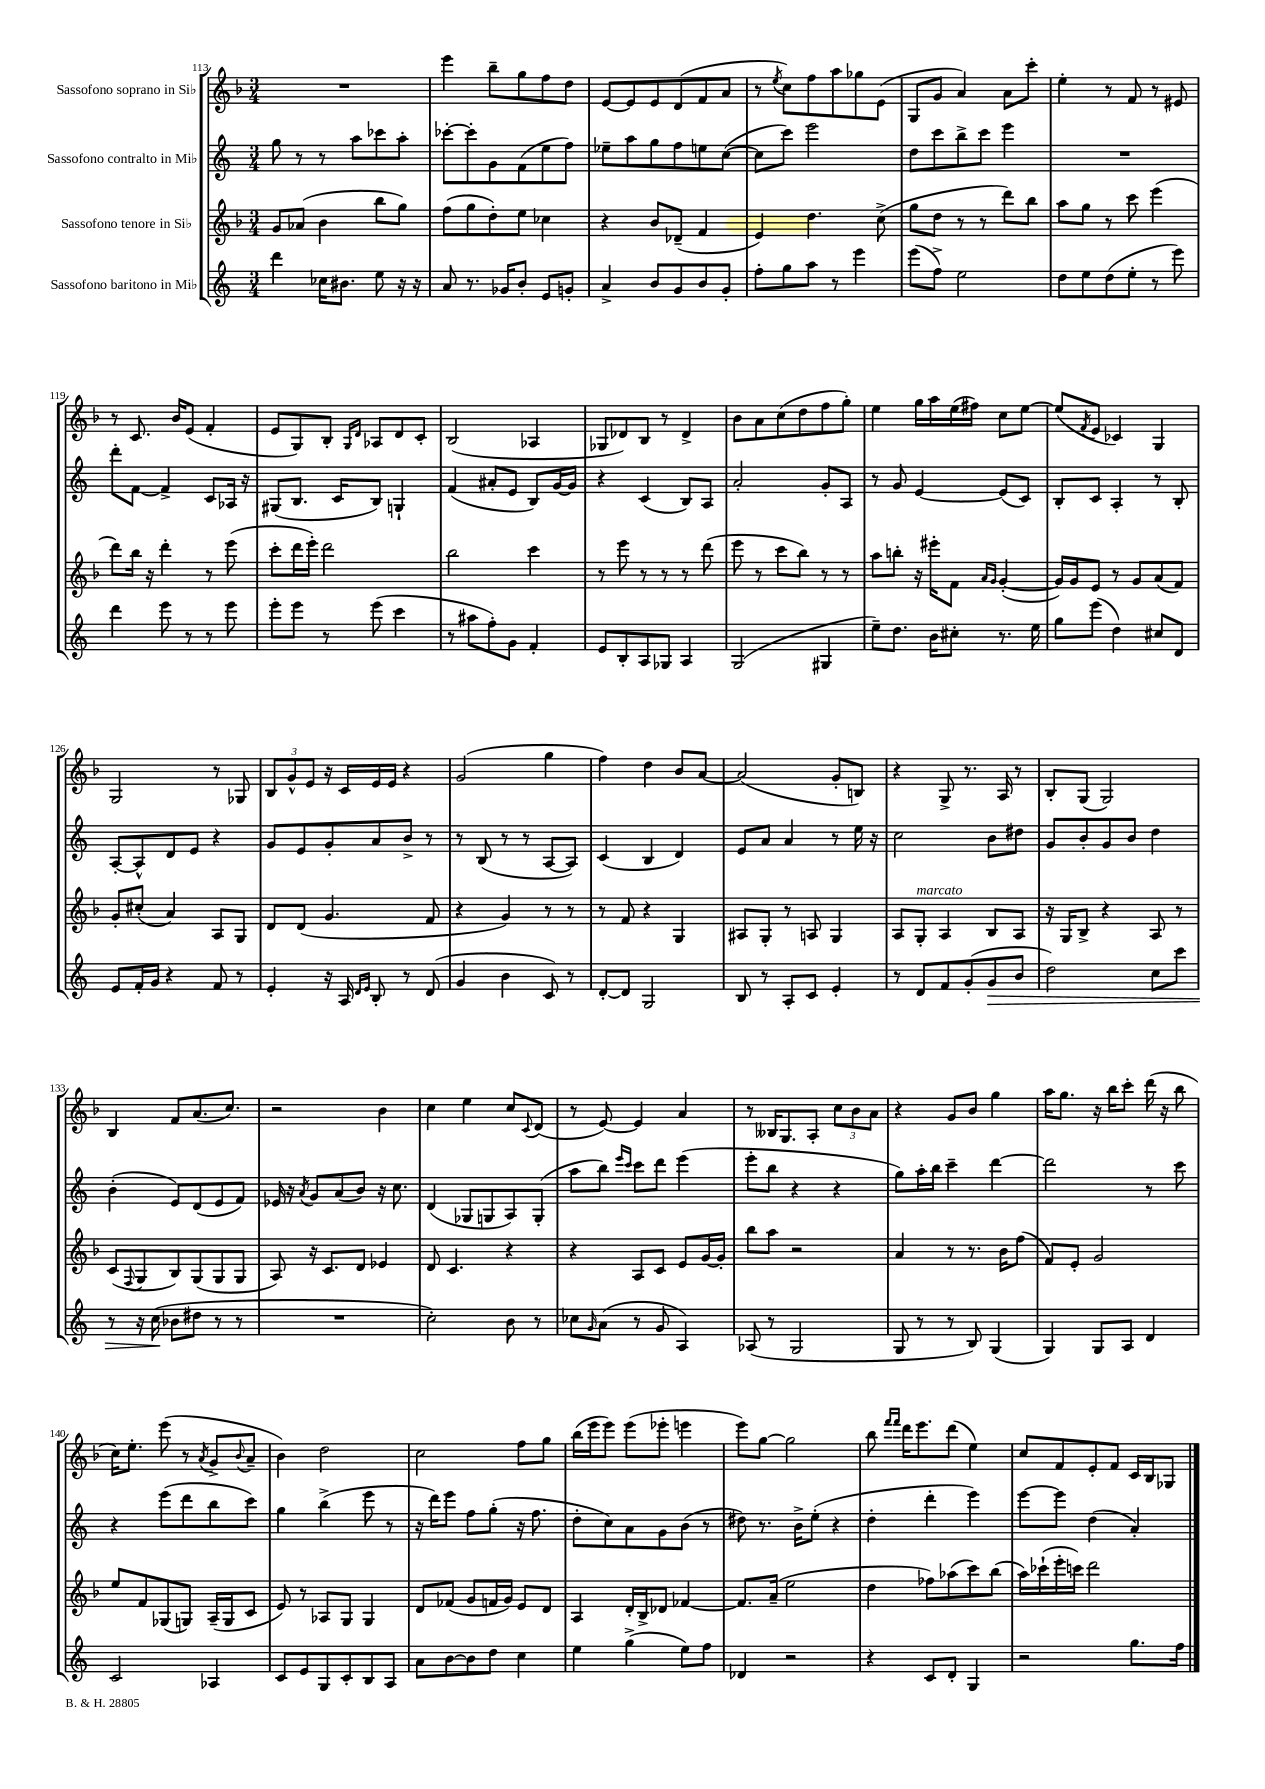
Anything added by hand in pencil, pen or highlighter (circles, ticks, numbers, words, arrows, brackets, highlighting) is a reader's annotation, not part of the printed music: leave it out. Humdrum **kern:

**kern	**kern	**kern	**kern
*staff4	*staff3	*staff2	*staff1
*clefG2	*clefG2	*clefG2	*clefG2
*k[]	*k[b-]	*k[]	*k[b-]
*M3/4	*M3/4	*M3/4	*M3/4
4ddd	8g	8gg	2.r
.	(8a-	8r	.
16cc-	4b-	8r	.
8.b#	.	.	.
.	.	8aa	.
8ee	8bb-	8ccc-	.
16r	8gg)	8aa'	.
16r	.	.	.
=	=	=	=
8a	(8ff	[8ccc-'	4eee
8.r	8gg	8ccc-']	.
.	8dd')	8g	8bb-~
16g-	.	.	.
8b'	8ee	(8f	8gg
8e	4cc-	8ee	8ff
8g'	.	8ff)	8dd
=	=	=	=
4a^	4r	8ee-~	[8e
.	.	8aa	8e]
8b	8b-	8gg	8e
8g	(8d-~	8ff	(8d
8b	4f	8ee	8f
8g'	.	([8cc	8a
=	=	=	=
8ff'	4e)	8cc]	8r
.	.	.	8qee
8gg	.	8ccc)	8cc)
8aa	4.dd	2eee	8ff
8r	.	.	8aa
4eee	.	.	8gg-
.	(8cc^	.	(8e
=	=	=	=
(8eee	8gg	8dd	8G
8ff^)	8dd	8ccc	8g
2ee	8r	8bb^	4a)
.	8r	8ccc	.
.	8ddd)	4eee	8a
.	8bb-	.	8ccc'
=	=	=	=
8dd	8aa	2.r	4ee'
8ee	8gg	.	.
(8dd	8r	.	8r
8ee'	8ccc	.	8f
8r	(4eee	.	8r
8eee)	.	.	8e#
=	=	=	=
4ddd	8ddd)	8ddd'	8r
.	16bb-	[8f	8.c
.	16r	.	.
8eee	4ddd'	4f^]	.
.	.	.	16b-
8r	.	.	(8e
8r	8r	8c	4f'
8eee	(8eee	16A-	.
.	.	16r	.
=	=	=	=
8eee'	8ccc'	(8G#	8e
8eee	16ddd	8.B	8G)
.	16eee')	.	.
8r	2ddd	.	8B-'
.	.	16c	.
.	.	.	16qqG
.	.	.	16qqd
(8eee	.	8B)	8A-
4ccc	.	4G`	8d
.	.	.	8c'
=	=	=	=
8r	2bb-	(4f	(2B-
8aa#	.	.	.
8ff')	.	8a#'	.
8g	.	8e	.
4f'	4ccc	8B)	4A-
.	.	[16g	.
.	.	16g]	.
=	=	=	=
8e	8r	4r	8G-
8B'	8eee	.	8d-)
8A	8r	(4c	8B-
8G-	8r	.	8r
4A	8r	8B)	4d-^
.	(8ddd	8A	.
=	=	=	=
(2G	8eee	2a'	8b-
.	8r	.	8a
.	8ccc	.	(8cc
.	8bb-)	.	8dd
4G#	8r	8g'	8ff
.	8r	8A	8gg')
=	=	=	=
8ee~)	8aa	8r	4ee
8.dd	8bb'	8g	.
.	16r	[4e	16gg
16b	16eee#'	.	16aa
8cc#'	8f	.	(16ee
.	.	.	16ff#)
.	16qqa	.	.
.	16qqg	.	.
8.r	([4g'	(8e]	8cc
.	.	8c)	[8ee
16ee	.	.	.
=	=	=	=
8gg	16g])	8B'	(8ee]
.	16g	.	.
.	.	.	8qf
(8eee	8e	8c	8e
4dd)	8r	4A'	4c-)
.	8g	.	.
8cc#	(8a	8r	4G
8d	8f)	8B'	.
=	=	=	=
8e	8g'	[8A'	2G
16f'	(8cc#'	8A^^]	.
16g	.	.	.
4r	4a)	8d	.
.	.	8e	.
8f	8A	4r	8r
8r	8G	.	8G-
=	=	=	=
4e'	8d	8g	12B-
.	.	.	12g^^
.	(8d	8e	.
.	.	.	12e
16r	4.g	8g'	16r
16A	.	.	16c
16qqd	.	.	.
16qqe	.	.	.
8B'	.	8a	16e
.	.	.	16e
8r	.	8b^	4r
(8d	8f	8r	.
=	=	=	=
4g	4r	8r	(2g
.	.	(8B	.
4b	4g)	8r	.
.	.	8r	.
8c)	8r	[8A	4gg
8r	8r	8A])	.
=	=	=	=
[8d'	8r	(4c	4ff)
8d]	8f	.	.
2G	4r	4B	4dd
.	4G	4d)	8b-
.	.	.	[8a
=	=	=	=
8B	8A#	8e	(2a]
8r	8G'	8a	.
8A'	8r	4a	.
8c	8A	.	.
4e'	4G	8r	8g'
.	.	16ee	8B)
.	.	16r	.
=	=	=	=
8r	8A	2cc	4r
8d	8G'	.	.
8f	4A	.	8G^
(8g'	.	.	8.r
8g	8B-	8b	.
.	.	.	16A
8b	8A	8dd#	8r
=	=	=	=
2dd)	16r	8g	8B-'
.	16G	.	.
.	8B-^	8b'	(8G
.	4r	8g	2G)
.	.	8b	.
8cc	8A	4dd	.
8ccc	8r	.	.
=	=	=	=
8r	(8c	(4b'	4B-
.	8qqF	.	.
16r	8G	.	.
(16cc	.	.	.
8b-	8B-)	8e)	8f
8dd#	(8G	(8d	(8.a
8r	8G	8e	.
.	.	.	8.cc)
8r	8G	8f)	.
=	=	=	=
2.r	8A)	16e-	2r
.	.	16r	.
.	.	8qa	.
.	16r	8g	.
.	8.c	.	.
.	.	(8a	.
.	8d	8b)	.
.	4e-	16r	4b-
.	.	8.cc	.
=	=	=	=
2cc')	8d	(4d	4cc
.	4.c	.	.
.	.	8G-	4ee
.	.	8G	.
8b	4r	8A)	8cc
.	.	.	8qqc
8r	.	(8G'	(8d
=	=	=	=
8cc-	4r	8aa	8r
16qqg	.	.	.
(8a	.	8bb)	[8e)
.	.	16qqeee	.
.	.	16qqccc	.
8r	8A	8ccc	4e]
8g	8c	8ddd	.
4A)	8e	(4eee	4a
.	[16g	.	.
.	16g']	.	.
=	=	=	=
(8A-	8bb-	8eee'	8r
8r	8aa	8bb	16B--
.	.	.	8.G
2G	2r	4r	.
.	.	.	8A'
.	.	4r	12cc
.	.	.	12b-
.	.	.	12a
=	=	=	=
8G	4a	8gg)	4r
8r	.	16aa'	.
.	.	16bb	.
8r	8r	4ccc~	8g
8B)	8.r	.	8b-
(4G	.	[4ddd	4gg
.	16b-	.	.
.	(8ff	.	.
=	=	=	=
4G)	8f)	2ddd]	16aa
.	.	.	8.gg
.	8e'	.	.
8G	2g	.	16r
.	.	.	16bb-
8A	.	.	8ccc'
4d	.	8r	(16ddd
.	.	.	16r
.	.	8ccc	8bb-
=	=	=	=
2c	8ee	4r	16cc)
.	.	.	8.ee'
.	8f	.	.
.	(8G-	(8eee	(8eee
.	8G)	8ddd	8r
.	.	.	8qa
4A-	(16A~	8bb	8g^
.	16G	.	.
.	.	.	8qqb-
.	8c	8ccc)	8a~
=	=	=	=
8c	8e)	4gg	4b-)
8e	8r	.	.
8G	8A-	(4bb^	2dd
8c'	8G	.	.
8B	4G	8eee	.
8A	.	8r	.
=	=	=	=
8a	8d	16r	2cc
.	.	16ddd)	.
[8b	(8f-	8eee	.
8b]	8g	8ff	.
8dd	16f	(8gg'	.
.	16g)	.	.
4cc	8e	16r	8ff
.	.	8.ff	.
.	8d	.	8gg
=	=	=	=
4ee	4A	8dd'	(16bb-
.	.	.	16eee
.	.	8cc)	8eee)
(4gg^	16d'	8a	(8eee
.	16B-^	.	.
.	8d-	8g	8eee-'
8ee)	[4f-	(8b	4eee
8ff	.	8r	.
=	=	=	=
4d-	8.f-]	8dd#)	8eee)
.	.	8.r	[8gg
.	(16a~	.	.
2r	2ee	.	2gg]
.	.	16b^	.
.	.	(8ee'	.
.	.	4r	.
=	=	=	=
4r	4dd	4dd'	8bb-
.	.	.	16qqfff
.	.	.	16qqfff
.	.	.	16ddd
.	.	.	8.eee
8c	8ff-)	4ddd'	.
8d'	(8aa-	.	(8ddd
4G	8ccc)	4eee)	4ee)
.	(8bb-	.	.
=	=	=	=
2r	16aa)	[8eee	8cc
.	(16ccc-`	.	.
.	16eee'	8eee]	8f
.	16ccc)	.	.
.	2ddd	(4dd	8e'
.	.	.	8f
8.gg	.	4a')	16c
.	.	.	16B-
.	.	.	8G-
16ff	.	.	.
==	==	==	==
*-	*-	*-	*-
